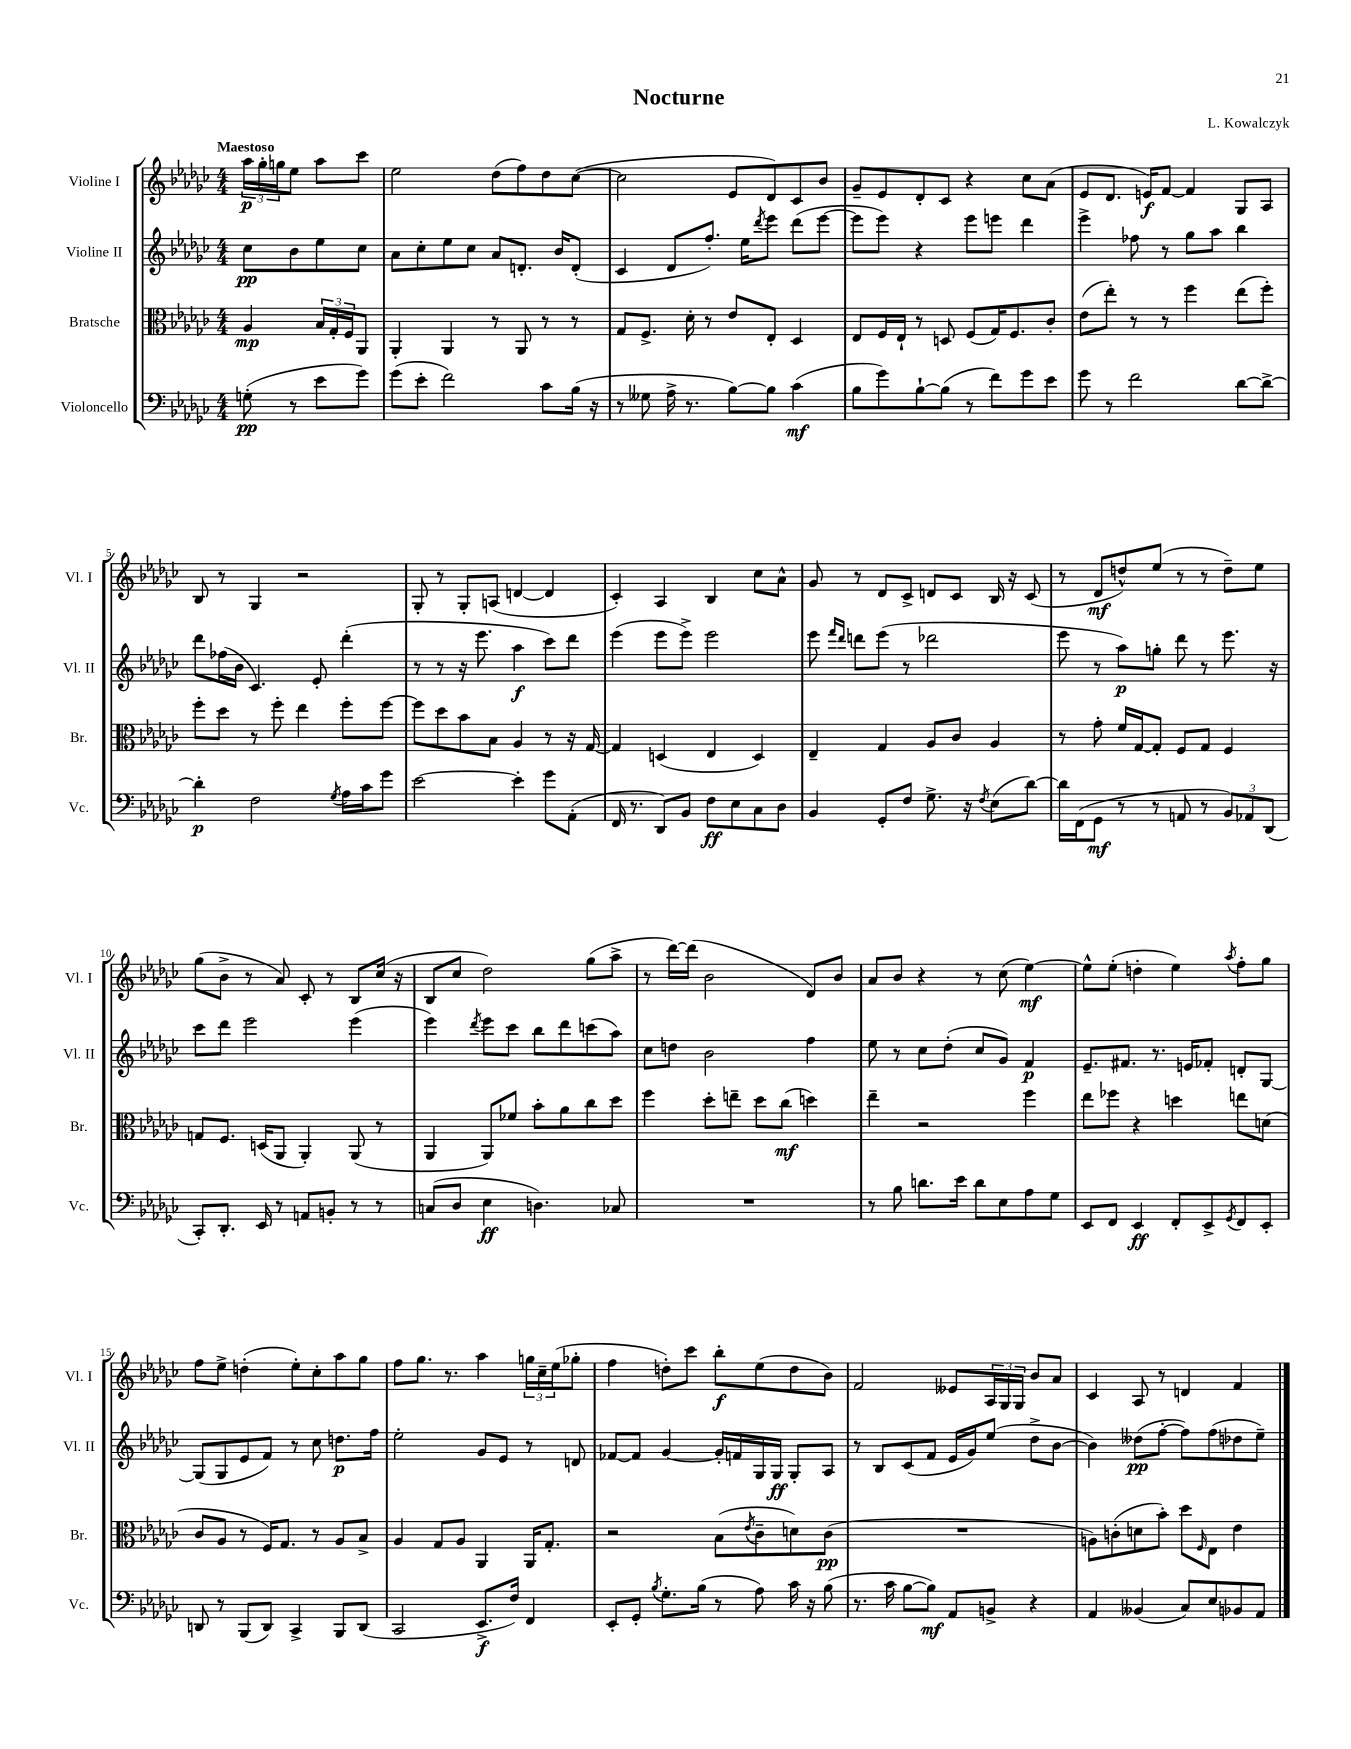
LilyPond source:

\header { title = "Nocturne" composer = "L. Kowalczyk" }
<<
\new StaffGroup <<
\new Staff = "s0" \with { instrumentName = "Violine I" shortInstrumentName = "Vl. I" } {
    \clef treble \key ges \major \numericTimeSignature \time 4/4 \partial 2 \tempo "Maestoso"
    \tuplet 3/2 { aes''16\p ges''16-. g''16 } ees''8 aes''8 ces'''8 |
    ees''2 des''8( f''8) des''8 ces''8~( |
    ces''2 ees'8 des'8) ces'8 bes'8 |
    ges'8-- ees'8 des'8-. ces'8 r4 ces''8 aes'8( |
    ees'8 des'8. e'16\f) f'8~ f'4 ges8 aes8 |
    bes8 r8 ges4 r2 |
    ges8-. r8 ges8-. a8( d'4~ d'4 |
    ces'4-.) aes4 bes4 ces''8 aes'8-^ |
    ges'8 r8 des'8 ces'8-> d'8 ces'8 bes16 r16 ces'8( |
    r8 des'8\mf d''8-^) ees''8( r8 r8 d''8--) ees''8 |
    ges''8( bes'8-> r8 aes'8) ces'8-. r8 bes8 ces''16( r16 |
    bes8 ces''8 des''2) ges''8( aes''8-> |
    r8 des'''16~) des'''16( bes'2 des'8) bes'8 |
    aes'8 bes'8 r4 r8 ces''8( ees''4~\mf) |
    ees''8-^ ees''8-.( d''4-. ees''4) \acciaccatura { aes''8 } f''8-. ges''8 |
    f''8 ees''8-> d''4-.( ees''8-.) ces''8-. aes''8 ges''8 |
    f''8 ges''8. r8. aes''4 \tuplet 3/2 { g''16 ces''16-- ees''16( } ges''8-. |
    f''4 d''8-.) ces'''8 bes''8-.\f ees''8( d''8 bes'8) |
    f'2 eeses'8 \tuplet 3/2 { aes16 ges16 ges16 } bes'8 aes'8 |
    ces'4 aes8 r8 d'4 f'4 \bar "|." |
}
\new Staff = "s1" \with { instrumentName = "Violine II" shortInstrumentName = "Vl. II" } {
    \clef treble \key ges \major \numericTimeSignature \time 4/4 \partial 2
    ces''8\pp bes'8 ees''8 ces''8 |
    aes'8 ces''8-. ees''8 ces''8 aes'8 d'8.-. bes'16 d'8-.( |
    ces'4 des'8 f''8.-.) ees''16 \acciaccatura { des'''8 } ees'''8 des'''8( ees'''8~ |
    ees'''8 ees'''8) r4 ees'''8 e'''8 des'''4 |
    ees'''4-> fes''8 r8 ges''8 aes''8 bes''4 |
    des'''8 fes''16( bes'16 ces'4.) ees'8-. des'''4-.( |
    r8 r8 r16 ees'''8. aes''4\f ces'''8) des'''8 |
    ees'''4( ees'''8 ees'''8->) ees'''2 |
    ees'''8 \grace { f'''16 des'''16 } d'''8 ees'''8( r8 des'''2 |
    ees'''8 r8 aes''8\p) g''8-. des'''8 r8 ees'''8. r16 |
    ces'''8 des'''8 ees'''2 ees'''4( |
    ees'''4) \acciaccatura { des'''8 } ees'''8 ces'''8 bes''8 des'''8 c'''8( aes''8) |
    ces''8 d''8 bes'2 f''4 |
    ees''8 r8 ces''8 des''8-.( ces''8 ges'8) f'4\p |
    ees'8.-- fis'8. r8. e'16 fes'8-. d'8-. ges8~ |
    ges8( ges8 ees'8 f'8) r8 ces''8 d''8.\p f''16 |
    ees''2-. ges'8 ees'8 r8 d'8 |
    fes'8~ fes'8 ges'4~ ges'16-. f'16 ges16 ges16\ff ges8-. aes8 |
    r8 bes8 ces'8( f'8 ees'16 ges'16) ees''8( des''8-> bes'8~ |
    bes'4) deses''8\pp( f''8~-. f''8) f''8( des''8 ees''8--) \bar "|." |
}
\new Staff = "s2" \with { instrumentName = "Bratsche" shortInstrumentName = "Br." } {
    \clef alto \key ges \major \numericTimeSignature \time 4/4 \partial 2
    aes4\mp \tuplet 3/2 { bes16 ges16-. f16 } aes,8 |
    aes,4-. aes,4 r8 aes,8 r8 r8 |
    ges8 f8.-> des'16-. r8 ees'8 ees8-. des4 |
    ees8 f16 ees16-! r8 d8 f8( ges16) f8. ces'8-. |
    ees'8( ees''8-.) r8 r8 f''4 ees''8( f''8-.) |
    f''8-. des''8 r8 f''8-. ees''4 f''8-. f''8~ |
    f''8 des''8 bes'8 bes8 aes4 r8 r16 ges16~ |
    ges4 d4( ees4 d4) |
    ees4-- ges4 aes8 ces'8 aes4 |
    r8 ges'8-. f'16 ges16~ ges8-. f8 ges8 f4 |
    g8 f8. d16( aes,8 aes,4-.) aes,8( r8 |
    aes,4 aes,8) fes'8 bes'8-. aes'8 ces''8 des''8 |
    f''4 des''8-. e''8-- des''8 ces''8\mf( d''4) |
    ees''4-- r2 f''4 |
    ees''8 fes''8 r4 d''4 e''8 d'8( |
    ces'8 aes8 r8 f16) ges8. r8 aes8 bes8-> |
    aes4 ges8 aes8 aes,4 aes,16 ges8.-. |
    r2 bes8( \acciaccatura { ees'8 } ces'8-- d'8) ces'8\pp( |
    R1 |
    a8) c'8-.( d'8 bes'8-.) des''8 \grace { f16 } ees8 ees'4 \bar "|." |
}
\new Staff = "s3" \with { instrumentName = "Violoncello" shortInstrumentName = "Vc." } {
    \clef bass \key ges \major \numericTimeSignature \time 4/4 \partial 2
    g8-.\pp( r8 ees'8 ges'8) |
    ges'8( ees'8-. f'2) ces'8 bes16( r16 |
    r8 geses8 aes16-> r8. bes8~) bes8 ces'4\mf( |
    bes8 ges'8) bes8~-! bes8( r8 f'8) ges'8 ees'8 |
    ges'8 r8 f'2 des'8~ des'8~-> |
    des'4-.\p f2 \acciaccatura { ges8 } aes16 ces'16 ges'8 |
    ees'2~ ees'4-. ges'8 aes,8-.( |
    f,16 r8. des,8) bes,8 f8\ff ees8 ces8 des8 |
    bes,4 ges,8-. f8 ges8.-> r16 \acciaccatura { f8 } ees8( des'8~) |
    des'16 f,16( ges,8\mf r8 r8 a,8 r8 \tuplet 3/2 { bes,8) aes,8 des,8( } |
    ces,8-.) des,8.-. ees,16 r8 a,8 b,8-. r8 r8 |
    c8( des8 ees4\ff d4.) ces8 |
    R1 |
    r8 bes8 d'8. ees'16 d'8 ees8 aes8 ges8 |
    ees,8 f,8 ees,4\ff f,8-. ees,8-> \acciaccatura { ges,8 } f,8 ees,8-. |
    d,8 r8 bes,,8( d,8) ces,4-> bes,,8 d,8( |
    ces,2 ees,8.->\f f16) f,4 |
    ees,8-. ges,8-. \acciaccatura { bes8 } ges8.-. bes16( r8 aes8) ces'16 r16 bes8( |
    r8. ces'16 bes8~ bes8\mf) aes,8 b,8-> r4 |
    aes,4 beses,4( ces8) ees8 bes,8 aes,8 \bar "|." |
}
>>
>>
